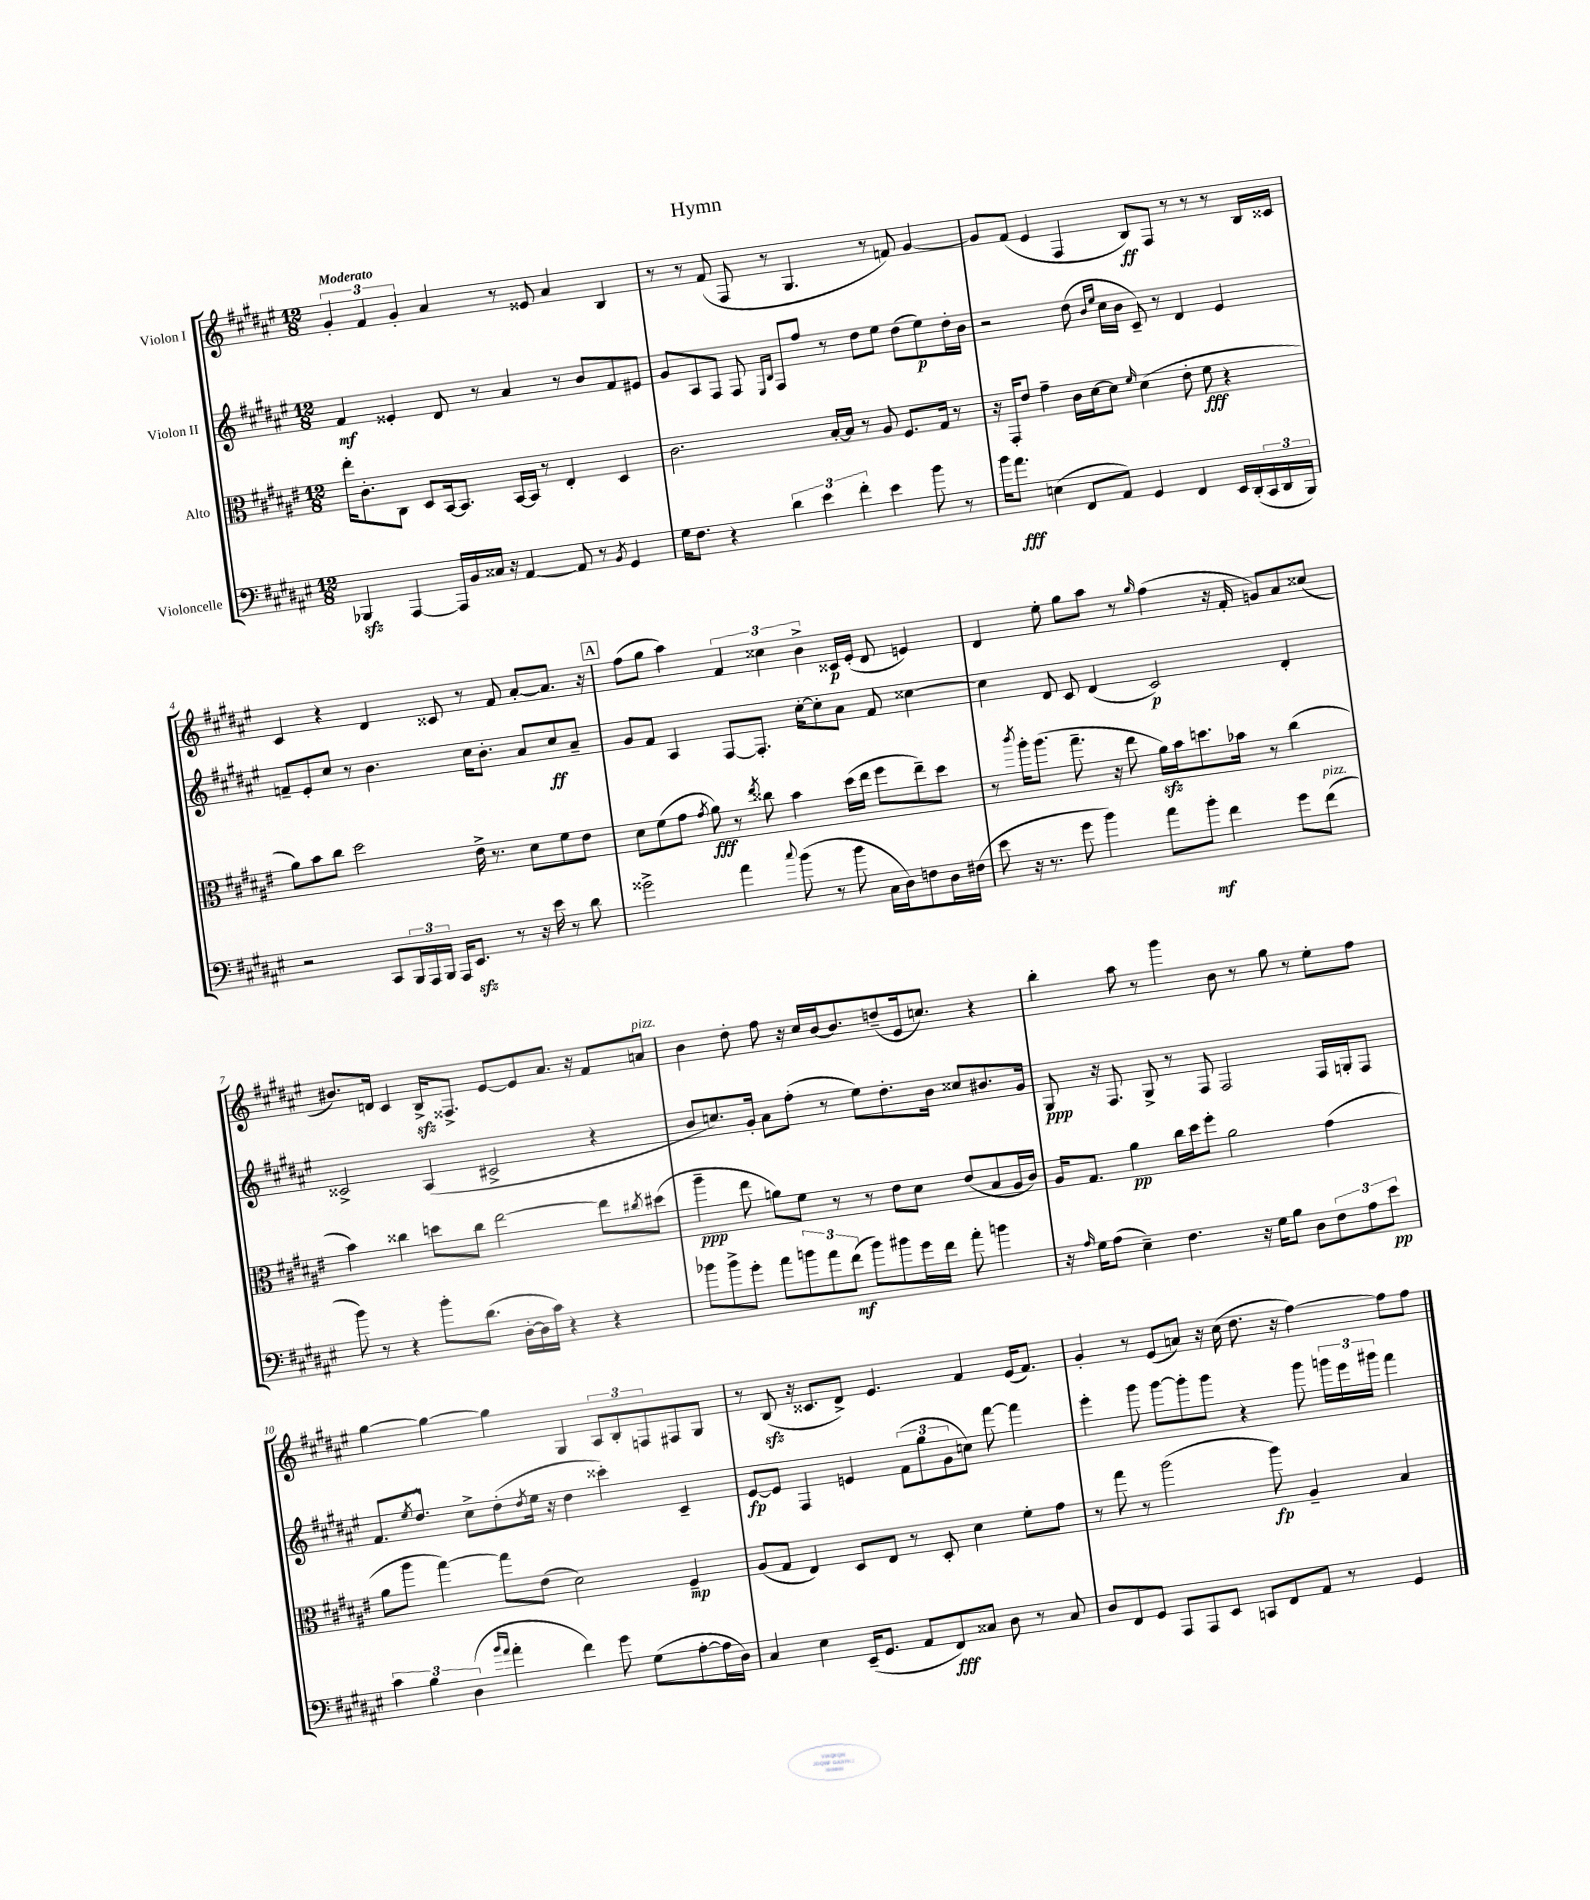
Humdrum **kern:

**kern	**kern	**kern	**kern
*staff4	*staff3	*staff2	*staff1
*clefF4	*clefC3	*clefG2	*clefG2
*k[f#c#g#d#a#e#]	*k[f#c#g#d#a#e#]	*k[f#c#g#d#a#e#]	*k[f#c#g#d#a#e#]
*M12/8	*M12/8	*M12/8	*M12/8
4BBB-	16ee#'	4f#	6g#'
.	8.c#'	.	.
.	.	.	6f#
[4AAA#	8C#	4e##'	.
.	.	.	6g#'
.	8D#	.	.
16AAA#]	[16BB	8d#	4a#
16BB	8.BB]	.	.
16C##	.	8r	.
16r	.	.	.
[4AA#	[16BB	4a#	8r
.	16BB]	.	.
.	8r	.	8e##
8AA#]	4E#'	8r	4a#
8r	.	8b	.
8qBB	.	.	.
4GG#	4D#	8f#	4B
.	.	8e#	.
=	=	=	=
16G#	2.c#	8g#	8r
8.F#	.	.	.
.	.	8A#	8r
4r	.	8F#	(8f#
.	.	8F#	8F#
.	.	16qqE#	.
.	.	16qqB	.
6d#	.	8F#	8r
.	.	8ff#	4.G#
6e#	.	.	.
.	[16B'	8r	.
.	16B]	.	.
6f#'	.	.	.
.	8r	8dd#	.
4e#	8A#	8ee#	8r
.	8.F#	(8dd#	8f)
8b	.	8ee#)	[4g#
.	16G#	.	.
8r	8r	16dd#'	.
.	.	16b	.
=	=	=	=
16b	16r	2r	8g#]
8.a#	16GG#'	.	.
.	8e#	.	(8f#
(4E	4g#~	.	4e#
8FF#	16c#	(8dd#	4F#
.	[16d#	.	.
.	.	16qqb	.
.	.	16qqee#	.
8AA#)	8d#]	16cc#	.
.	.	16b	.
.	16qqf#	.	.
4GG#	(4d#	8c#~)	8B)
.	.	8r	8F#
4FF#	8e#'	4d#	8r
.	8f#	.	8r
16EE#	4r	4e#	8r
(16DD#'	.	.	.
24CC#	.	.	16B
24DD#	.	.	.
.	.	.	16c##
24BBB)	.	.	.
=	=	=	=
2r	8a#)	8f~	4c#
.	8b	8e#'	.
.	8cc#	8cc#	4r
.	2dd#	8r	.
8CC#	.	4.b	4d#
24BBB	.	.	.
24AAA#	.	.	.
24BBB	.	.	.
16AAA#	.	.	8c##
8.EE#	.	.	.
.	16e#^	16cc#	8r
.	8.r	8.b'	.
8r	.	.	8f#
16r	8d#	8a#	[8a#'
16e#	.	.	.
8r	8f#	8cc#	8.a#]
8d#	8e#	8a#~	.
.	.	.	16r
=	=	=	=
2g##^	8d#	8g#	(8ff#
.	(8f#	8f#	8gg#
.	8g#	4A#	4aa#)
.	8qg#	.	.
.	8a#)	.	.
4a#	8r	[8F#	6f#
.	8qee#	.	.
.	8cc##	8.F#']	.
.	.	.	6cc##
8qqcc#	.	.	.
(8b	4b	.	.
.	.	[16cc#'	.
.	.	.	6b^
8r	.	8cc#']	.
8b	(16dd#	8a#	16c##
.	16ee#	.	(16e#'
16C#	8ff#	8f#	8d#
16D#)	.	.	.
8F	8ee#~)	[4cc##	4e)
16D#	8dd#	.	.
(16F#	.	.	.
=	=	=	=
8e#	8r	4cc##]	4d#
.	8qccc#	.	.
16r	16aa#'	.	.
8.r	(8.aa#	.	.
.	.	8d#	8ee#'
8g#	8.gg#~	8c#	8gg#
4b)	.	(4d#	8aa#
.	16r	.	.
.	8ee#	.	8r
.	.	.	16qqgg#
8a#	16a#)	2c#)	(4ff#
.	16b	.	.
8b'	8.dd	.	.
4f#	.	.	16r
.	16b-	.	16f#'
.	8r	.	8g)
8g#	(4cc#	4d#'	8a#
(8f#	.	.	(8cc##
=	=	=	=
8b)	4b)	2c##^	8.b#)
8r	.	.	.
.	.	.	16d
4r	4cc##	.	4c#
8b'	8dd	(4A#	16B^
.	.	.	8.F##^
(8.d#	8cc##	.	.
.	[2ee#	2c#^	[8e#
[16D#'	.	.	.
16D#]	.	.	8e#]
16c#)	.	.	.
4r	.	.	8.a#
.	.	.	16r
4r	8ee#]	4r	8f#
.	8qcc#	.	.
.	(8dd#	.	8a
=	=	=	=
8b-	4aa#~	8b	4b
8b-^	.	8.cc)	.
8g#'	8ee#	.	8dd#'
.	.	16g#'	.
8a#	8a)	8a#	8ff#
12b	8f#	(8ff#'	16r
.	.	.	16cc#
12a#	.	.	.
.	8r	8r	[16b
(12f#	.	.	.
.	.	.	8.b]
8b)	8r	8ee#)	.
8b#	8e#	8.dd#'	(8dd~
16g#	8d#	.	16e#
16f#	.	16b	8.cc)
8a#'	(8e#	8cc##	.
4b	8B	8.b#	4r
.	16A#	.	.
.	16c#)	16g#	.
=	=	=	=
16r	16A#	8G#	4bb'
16qqA#	.	.	.
16G#	8.G#	.	.
(8A#	.	16r	.
.	.	8.F#	.
4E#~)	4a#	.	8aa#
.	.	8G#^	8r
4.F#	16cc#	8r	4ggg#
.	16dd#	.	.
.	8ff#'	8F#	.
.	2a#	2F#	8b
16r	.	.	8r
16G#	.	.	.
8B	.	.	8gg#
8D#	.	.	8r
12F#	(4g#	16F#	8ee#'
.	.	16G'	.
12A#	.	.	.
.	.	8F#	8ff#
12e#	.	.	.
=	=	=	=
6c#	8a#	8.f#	[4gg#
.	8aa#	.	.
6B	.	.	.
.	.	8qee#	.
.	.	8.dd#^^	.
.	[4gg#)	.	4gg#_
(6D#	.	.	.
.	.	8cc#^	.
16qqb	.	.	.
16qqa#	.	.	.
4a#'	8gg#]	(8dd#'	4gg#]
.	.	8qdd#	.
.	(8e#	16ee#	.
.	.	16r	.
4f#)	2d#)	4dd#	4G#
8g#	.	4ccc##')	12A#
.	.	.	12B'
(8G#	.	.	.
.	.	.	12F
[8A#'	4F#~	4c#~	8F#
16A#]	.	.	8G#
16D#)	.	.	.
=	=	=	=
4C#	(8A#	[8e#	8r
.	8G#	8e#]	(8B
4E#	4E#)	4F#	16r
.	.	.	8.c##
(16EE#~	8D#	4e	8d#^)
8.GG#	.	.	.
.	8E#	.	4.e#
8AA#	8r	(12f#	.
.	.	12gg#	.
8FF#)	8D#'	.	.
.	.	12g#	.
8C##	4d#	8cc)	4f#
8D#	.	[8fff#	.
8r	8f#'	4fff#]	(16e#
.	.	.	8.f#)
8C##	8g#	.	.
=	=	=	=
8D#	8r	4eee#'	4g#'
8FF#	8gg#	.	.
8GG#	8r	8ggg#	8r
8AAA#	(2aa#	[8ggg#	(8e#
8AAA#	.	8ggg#']	8a)
8EE#	.	8ggg#	16r
.	.	.	(16cc#
8CC	.	4r	8.dd#
8FF#	8aa#)	.	.
.	.	.	16r
8AA#	4A#~	8ggg#	[4ff#)
8r	.	24ggg	.
.	.	24eee#	.
.	.	24ggg#	.
4GG#	4B	4fff#	8ff#]
.	.	.	8ff#
==	==	==	==
*-	*-	*-	*-
